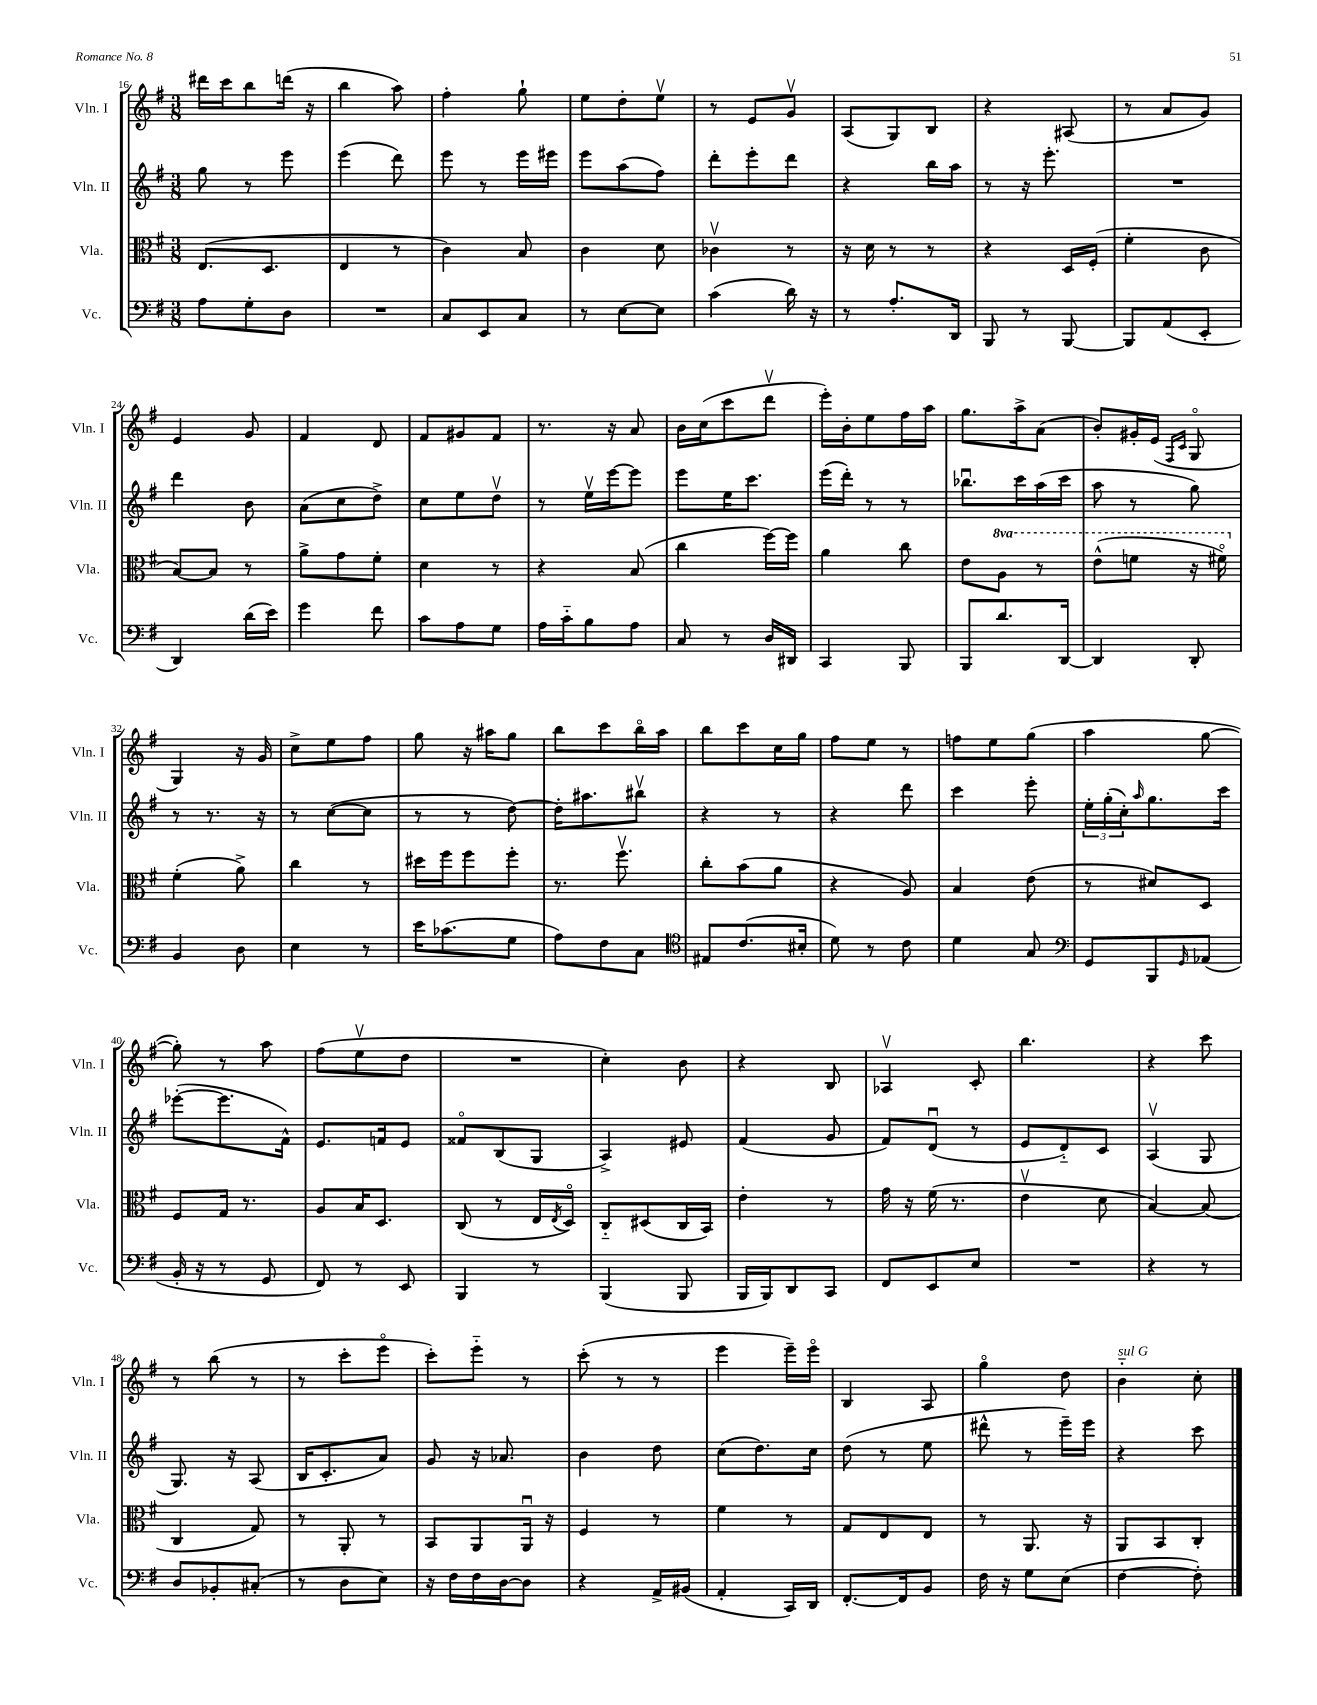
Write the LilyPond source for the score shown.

<<
\new StaffGroup <<
\new Staff = "s0" \with { instrumentName = "Vln. I" shortInstrumentName = "Vln. I" } {
    \clef treble \key g \major \numericTimeSignature \time 3/8
    dis'''16 c'''16 b''8 d'''16( r16 |
    b''4 a''8) |
    fis''4-. g''8-! |
    e''8 d''8-. e''8\upbow |
    r8 e'8 g'8\upbow |
    a8( g8) b8 |
    r4 ais8( |
    r8 a'8 g'8) |
    e'4 g'8 |
    fis'4 d'8 |
    fis'8 gis'8 fis'8 |
    r8. r16 a'8 |
    b'16 c''16( c'''8 d'''8\upbow |
    e'''16-.) b'16-. e''8 fis''16 a''16 |
    g''8. a''16-> a'8( |
    b'8-.) gis'16-. e'16( \grace { fis16 c'16 } g8\flageolet |
    g4) r16 g'16 |
    c''8-> e''8 fis''8 |
    g''8 r16 ais''16 g''8 |
    b''8 c'''8 b''16\flageolet a''16 |
    b''8 c'''8 c''16 g''16 |
    fis''8 e''8 r8 |
    f''8 e''8 g''8( |
    a''4 g''8~ |
    g''8-.) r8 a''8 |
    fis''8( e''8\upbow d''8 |
    R4. |
    c''4-.) b'8 |
    r4 b8 |
    aes4\upbow c'8-. |
    b''4. |
    r4 c'''8 |
    r8 b''8( r8 |
    r8 c'''8-. e'''8\flageolet |
    c'''8-.) e'''8-_ r8 |
    c'''8-.( r8 r8 |
    e'''4 e'''16--) e'''16\flageolet |
    b4 a8 |
    g''4\flageolet d''8 |
    b'4-_^\markup { \italic "sul G" } c''8-. \bar "|." |
}
\new Staff = "s1" \with { instrumentName = "Vln. II" shortInstrumentName = "Vln. II" } {
    \clef treble \key g \major \numericTimeSignature \time 3/8
    g''8 r8 e'''8 |
    e'''4( d'''8) |
    e'''8 r8 e'''16 eis'''16 |
    e'''8 a''8( fis''8) |
    d'''8-. e'''8-. d'''8 |
    r4 b''16 a''16 |
    r8 r16 e'''8.-. |
    R4. |
    d'''4 b'8 |
    a'8( c''8 d''8->) |
    c''8 e''8 d''8\upbow |
    r8 e''16\upbow e'''16~ e'''8 |
    e'''8 e''16 c'''8. |
    e'''16( d'''16-.) r8 r8 |
    bes''8.\downbow c'''16 a''16( c'''16 |
    a''8 r8 g''8) |
    r8 r8. r16 |
    r8 c''8~( c''8 |
    r8 r8 d''8~) |
    d''16-. ais''8. bis''8\upbow |
    r4 r8 |
    r4 d'''8 |
    c'''4 e'''8-. |
    \tuplet 3/2 { e''16-. g''16-.( c''16-.) } \grace { a''16 } g''8. c'''16 |
    ees'''8~-.( ees'''8. fis'16-^) |
    e'8. f'16 e'8 |
    fisis'8\flageolet b8( g8 |
    a4->) eis'8 |
    fis'4( g'8 |
    fis'8) d'8\downbow( r8 |
    e'8 d'8-_) c'8 |
    a4\upbow( g8 |
    g8.) r16 a8( |
    b16 c'8.-. a'8) |
    g'8 r16 aes'8. |
    b'4 d''8 |
    c''8( d''8.) c''16 |
    d''8( r8 e''8 |
    dis'''8-^ r8 e'''16--) e'''16 |
    r4 c'''8 \bar "|." |
}
\new Staff = "s2" \with { instrumentName = "Vla." shortInstrumentName = "Vla." } {
    \clef alto \key g \major \numericTimeSignature \time 3/8 \set Staff.ottavationMarkups = #ottavation-simple-ordinals
    e8.( d8. |
    e4 r8 |
    c'4) b8 |
    c'4 d'8 |
    ces'4\upbow r8 |
    r16 d'16 r8 r8 |
    r4 d16 fis16-.( |
    fis'4-. c'8 |
    b8~) b8 r8 |
    a'8-> g'8 fis'8-. |
    d'4 r8 |
    r4 b8( |
    c''4 fis''16~) fis''16 |
    a'4 c''8 |
    e'8 \ottava #1 a'8 r8 |
    e''8-^( f''8 r16 fis''16\flageolet) \ottava #0 |
    fis'4-.( a'8->) |
    c''4 r8 |
    dis''16 fis''16 fis''8 fis''8-. |
    r8. fis''8.\upbow |
    c''8-. b'8( a'8 |
    r4 a8) |
    b4 e'8( |
    r8 dis'8) d8 |
    fis8 g16 r8. |
    a8 b16 d8. |
    c8( r8 e16 \acciaccatura { e8 } d16\flageolet) |
    c8-_ dis8( c16 b,16) |
    e'4-. r8 |
    g'16 r16 fis'16( r8. |
    e'4\upbow d'8 |
    b4~) b8( |
    c4 g8) |
    r8 a,8-. r8 |
    b,8 a,8 a,16\downbow r16 |
    fis4 r8 |
    fis'4 r8 |
    g8 e8 e8 |
    r8 a,8. r16 |
    a,8 b,8 c8-. \bar "|." |
}
\new Staff = "s3" \with { instrumentName = "Vc." shortInstrumentName = "Vc." } {
    \clef bass \key g \major \numericTimeSignature \time 3/8
    a8 g8-. d8 |
    R4. |
    c8 e,8 c8 |
    r8 e8~ e8 |
    c'4( d'16) r16 |
    r8 a8.-. d,16 |
    b,,8 r8 b,,8~ |
    b,,8 a,8( e,8-. |
    d,4) d'16( e'16) |
    g'4 fis'8 |
    c'8 a8 g8 |
    a16 c'16-_ b8 a8 |
    c8 r8 d16 dis,16 |
    c,4 b,,8 |
    b,,8 d'8. d,16~ |
    d,4 d,8-. |
    b,4 d8 |
    e4 r8 |
    e'16 ces'8.( g8 |
    a8) fis8 c8 |
    \clef tenor eis8 c'8.( bis16-. |
    d'8) r8 c'8 |
    d'4 g8 |
    \clef bass g,8 b,,8 \grace { g,16 } aes,8( |
    b,16-. r16 r8 g,8 |
    fis,8) r8 e,8 |
    b,,4 r8 |
    b,,4( b,,8 |
    b,,16 b,,16) d,8 c,8 |
    fis,8 e,8 e8 |
    R4. |
    r4 r8 |
    d8 bes,8-. cis8-.( |
    r8 d8 e8) |
    r16 fis16 fis16 d16~ d8 |
    r4 a,16-> bis,16( |
    a,4-. c,16) d,16 |
    fis,8.~-. fis,16 b,8 |
    fis16 r16 g8 e8( |
    fis4~ fis8-.) \bar "|." |
}
>>
>>
\layout { \context { \Score currentBarNumber = #16 } }
